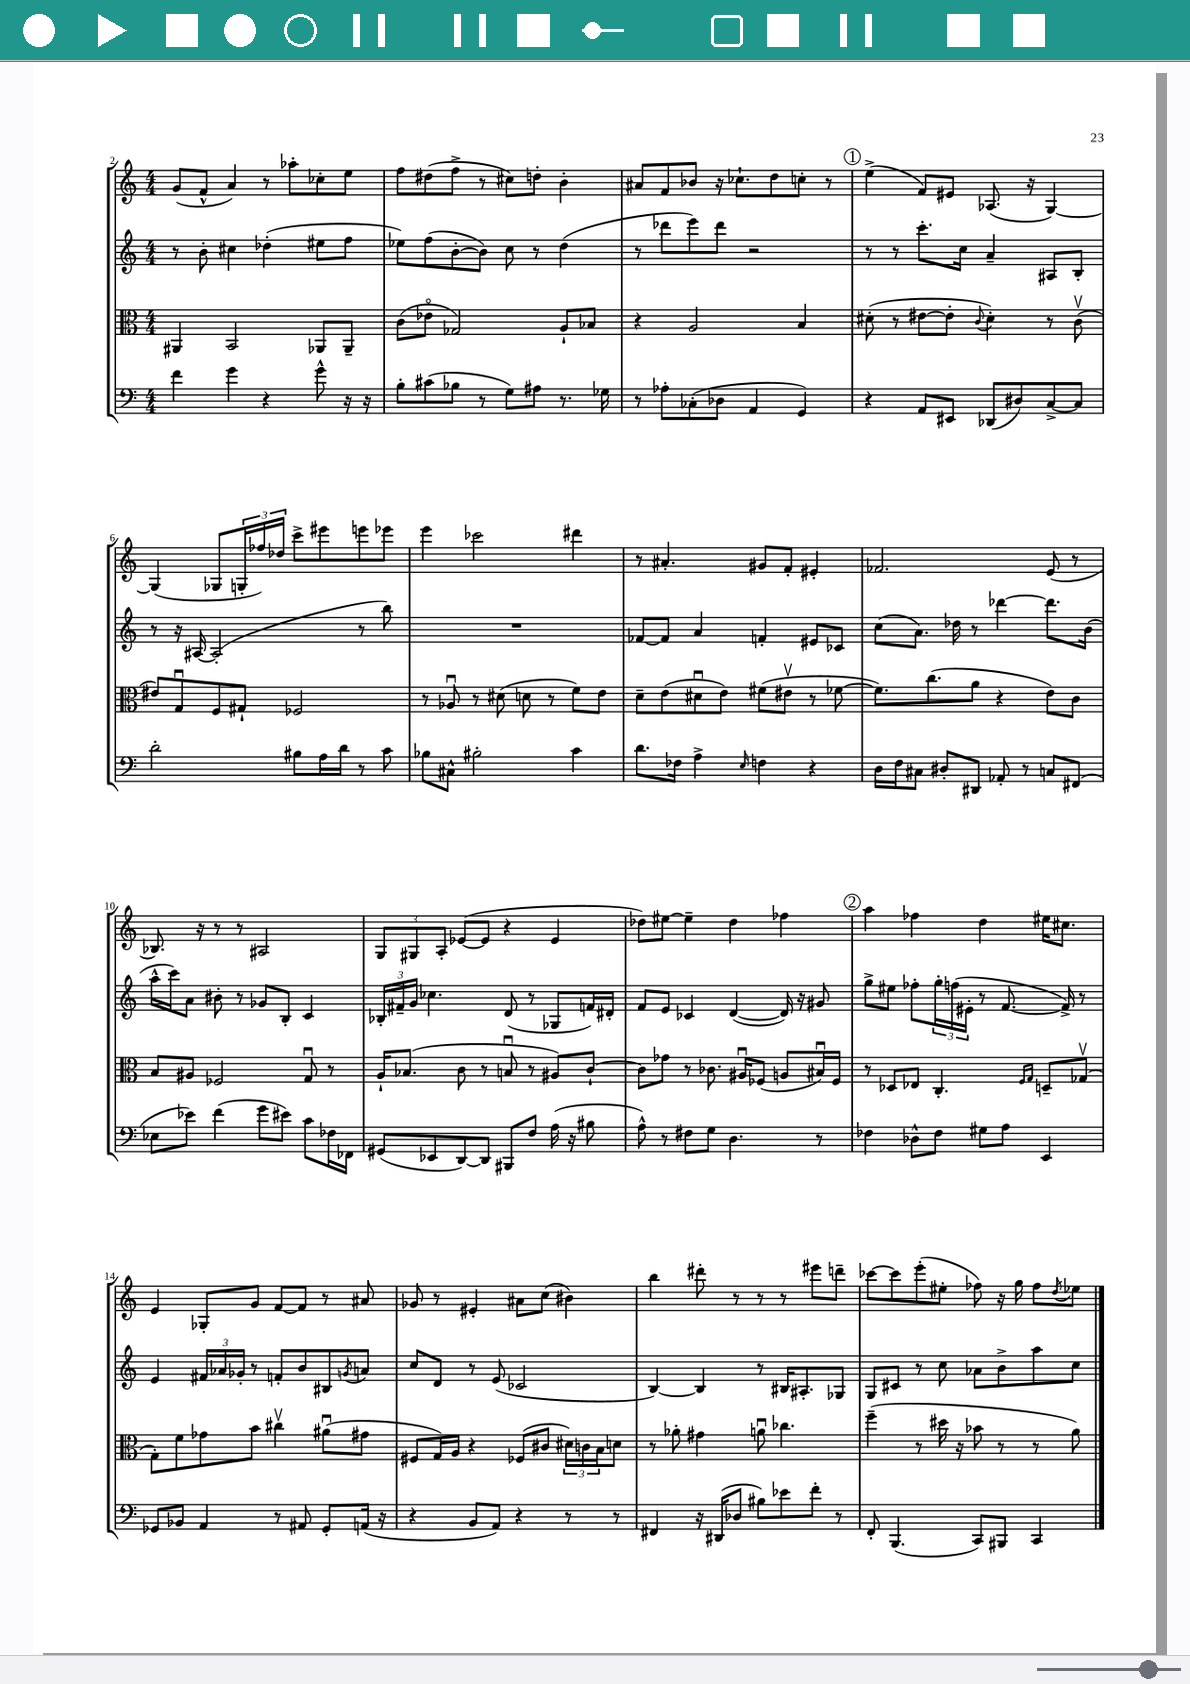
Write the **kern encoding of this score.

**kern	**kern	**kern	**kern
*part4	*part3	*part2	*part1
*staff4	*staff3	*staff2	*staff1
*clefF4	*clefC3	*clefG2	*clefG2
*k[]	*k[]	*k[]	*k[]
*M4/4	*M4/4	*M4/4	*M4/4
=2	=2	=2	=2
4f\	4AA#X/	8r	(8g/L
.	.	8b'\	8f^^/J
4g\	2BB/	4cc#X\	4a/)
4r	.	(4dd-X'\	8r
.	.	.	8aa-X'\L
8g^^\	8AA-X/L	8ee#X\L	8cc-X'\
16r	8AA-~/J	8ff\J	8ee\J
16r	.	.	.
=3	=3	=3	=3
8B'\L	(8c\L	8ee-X\L)	8ff\L
(8c#X\	8e-X\J	(8ff\	(8dd#X\
8B-X\J	2G-X/)	[8b'\	8ff^\J
8r	.	8b\J])	8r
8G\L)	.	8cc\	8cc#X\L)
8A#X\J	.	8r	8ddn'\J
8.r	8A`/L	(4dd\	4b'\
.	8B-X/J	.	.
16G-X\	.	.	.
=4	=4	=4	=4
8r	4r	8r	8a#X/L
8A-X'\L	.	8ddd-X\L	8f/
(8C-X'\	2A/	8eee\)	8b-X/J
8D-X\J	.	8ddd-\J	16r
.	.	.	8.cc-X`\L
4AA/	.	2r	.
.	.	.	8dd\
4GG/)	4B/	.	8ccn'\J
.	.	.	8r
!!LO:REH:place=s1:t=1
=5	=5	=5	=5
4r	(8d#X'\	8r	(4ee^\
.	8r	8r	.
8AA/L	[8e#X\L	8.ccc'\L	8f/L)
8EE#X/J	8e#'\J]	.	8e#X/J
.	.	16cc\Jk	.
.	8qqc/	.	.
(8DD-X/L	4d#'\)	4a~/	(8.A-X/
8D#X/)	.	.	.
.	.	.	16r
[8C^/	8r	8A#X/L	[4G/)
8C/J]	(8cv\	8B'/J	.
!!LO:LB:g=z
=6	=6	=6	=6
2d'\	8e#X/L)	8r	(4G/]
.	8Gu/	16r	.
.	.	[16A#X/	.
.	8F/	(2A#'/]	8G-X/L
.	8G#X`/J	.	24Gn'/L
.	.	.	24ff-X/)
.	.	.	24dd-X/JJ
8B#X\L	2F-X/	.	8ccc^\L
16A\L	.	.	8eee#X\
16d\JJ	.	.	.
8r	.	8r	8eeen\
8c\	.	8bb\)	8eee-X\J
=7	=7	=7	=7
8B-X\L	8r	1r	4eee\
8C#X^^\J	8A-Xu/	.	.
2B#X'\	8r	.	2ccc-X\
.	(8d#X\	.	.
.	8dn\	.	.
.	8r	.	.
4c\	8f\L)	.	4ddd#X\
.	8e\J	.	.
=8	=8	=8	=8
8.d\L	8d~\L	[8f-X/L	8r
.	(8e\	8f-/J]	4.a#X'/
16F-X\Jk	.	.	.
4A^\	8d#Xu\	4a/	.
.	8e\J)	.	.
16qqE/	.	.	.
4Fn\	(8f#X\L	4fn'/	8g#X/L
.	8e#Xv\J	.	8f'/J
4r	8r	8e#X/L	4e#X'/
.	[8f-X\	8c-X/J	.
=9	=9	=9	=9
16D\LL	8.f-\L])	(8cc\L	2.f-X/
16F\J	.	.	.
8C#X\J	.	8.a\J)	.
.	(8.cc\	.	.
8D#X'/L	.	.	.
.	.	16dd-X\	.
8DD#X/J	8a\J	8r	.
8AA-X'/	4r	[4ddd-X\	.
8r	.	.	.
8Cn/L	8e\L)	8.ddd-\L]	(8e/
(8FF#X/J	8c\J	.	8r
.	.	(16b\Jk	.
!!LO:LB:g=z
=10	=10	=10	=10
8E-X\L	8B/L	16aa^^\LL	8.B-X/)
.	.	16ccc\J)	.
8e-X\J)	8A#X/J	8a\J	.
.	.	.	16r
(4f\	2F-X/	8b#X'\	8r
.	.	8r	8r
8g\L	.	8g-X/L	2A#X/
8e#X\J)	.	8B'/J	.
8c\L	8Gu/	4c/	.
16F-X\L	8r	.	.
16FF-X\JJ	.	.	.
=11	=11	=11	=11
(8GG#X/L	16A`/KL	24B-X'/LL	12G/L
.	.	24f#X~/	.
.	(8.B-X/J	.	.
.	.	24g/JJ	12G#X/
8EE-X/	.	4.cc-X\	.
.	.	.	12A'/J
[8DD/)	8c\	.	([8e-X/L
8DD/J]	8r	.	8e-/J]
8BBB#X/L	8Bnu/	(8d/	4r
8F/J	8r	8r	.
(16A\	8A#X/L)	8G-X/L	4e-/
16r	.	.	.
8B#X\	[8c`/J	16fn/L)	.
.	.	16d#X'/JJ	.
=12	=12	=12	=12
8A^^\)	8c\L]	8f/L	8dd-X\L)
8r	8g-X\J	8e/J	[8ee#X\J
8F#X\L	8r	4c-X/	4ee#~\]
8G\J	8.c-X\	.	.
4.D\	.	([4d/	4dd-\
.	16A#Xu/KL	.	.
.	(8F-X/J	.	.
.	8An/L	16d/])	4ff-X\
.	.	16r	.
8r	16B#Xu/L)	8g#X/	.
.	16F-/JJ	.	.
!!LO:REH:place=s1:t=2
=13	=13	=13	=13
4F-X\	8r	8gg^\L	4aa\
.	8D-X/L	8ee#X\J	.
8D-X^^\L	8E-X/J	8ff-X'\L	4ff-X\
8F-\J	4.C'/	24gg'\L	.
.	.	(24ffn\	.
.	.	24e#X'\JJ	.
8G#X\L	.	8r	4dd\
8A\J	.	[8.f/	.
.	16qqF/LL	.	.
.	16qqG/JJ	.	.
4EE/	8Dn~/L	.	16ee#X\KL
.	.	16f^/])	8.cc#X\J
.	(8G-Xv/J	8r	.
!!LO:LB:g=z
=14	=14	=14	=14
8GG-X/L	8G'\L)	4e/	4e/
8BB-X/J	8f\	.	.
4AA/	8g-X\	24f#X/LL	8G-X'/L
.	.	24a-X/	.
.	.	24g-X'/JJ	.
.	8b\J	8r	8g/J
8r	4cc#Xv\	8fn'/L	[8f/L
8AA#X/	.	8b/	8f/J]
8GG-'/L	(8a#Xu\L	8B#X/	8r
.	.	8qgn/	.
(16AAn/Jk	8g#X\J	8an/J	8a#X/
16r	.	.	.
=15	=15	=15	=15
4r	8F#X/L	8cc/L	8g-X/
.	16G/L)	8d/J	8r
.	16A/JJ	.	.
8BB/L	4r	8r	4e#X'/
8AA/J)	.	(8e/	.
4r	(8F-X/L	2c-X/	8a#X\L
.	8c#X/J	.	(8cc\J
8r	24d#X\LL)	.	4b#X\)
.	24cn\	.	.
.	24B\J	.	.
8r	8dn\J	.	.
=16	=16	=16	=16
4FF#X/	8r	[4B/)	4bb\
.	8a-X'\	.	.
16r	4g#X\	4B/]	8ddd#X'\
(16DD#X/KL	.	.	.
8D-X/J	.	.	8r
8B#X\L)	8anu\	8r	8r
8e-X\	4.cc-X\	16B#X/KL	8r
.	.	8.A#X'/	.
8f'\J	.	.	8eee#X\L
8r	.	8G-X/J	8dddn~\J
=17	=17	=17	=17
8FF'/	(4ff~\	8G/L	[8ccc-X\L
(4.BBB/	.	8c#X/J	8ccc-\]
.	8r	8r	(8eee'\
.	16dd#X\	8cc\	8ee#X'\J
.	16r	.	.
8CC/L)	8b-X\	8a-X\L	8ff-X\)
8BBB#X/J	8r	8b^\	16r
.	.	.	16gg\
4CC/	8r	8aa\	8ff-\L
.	.	.	8qdd/
.	8a\)	8cc\J	8ee-X\J
==	==	==	==
*-	*-	*-	*-
